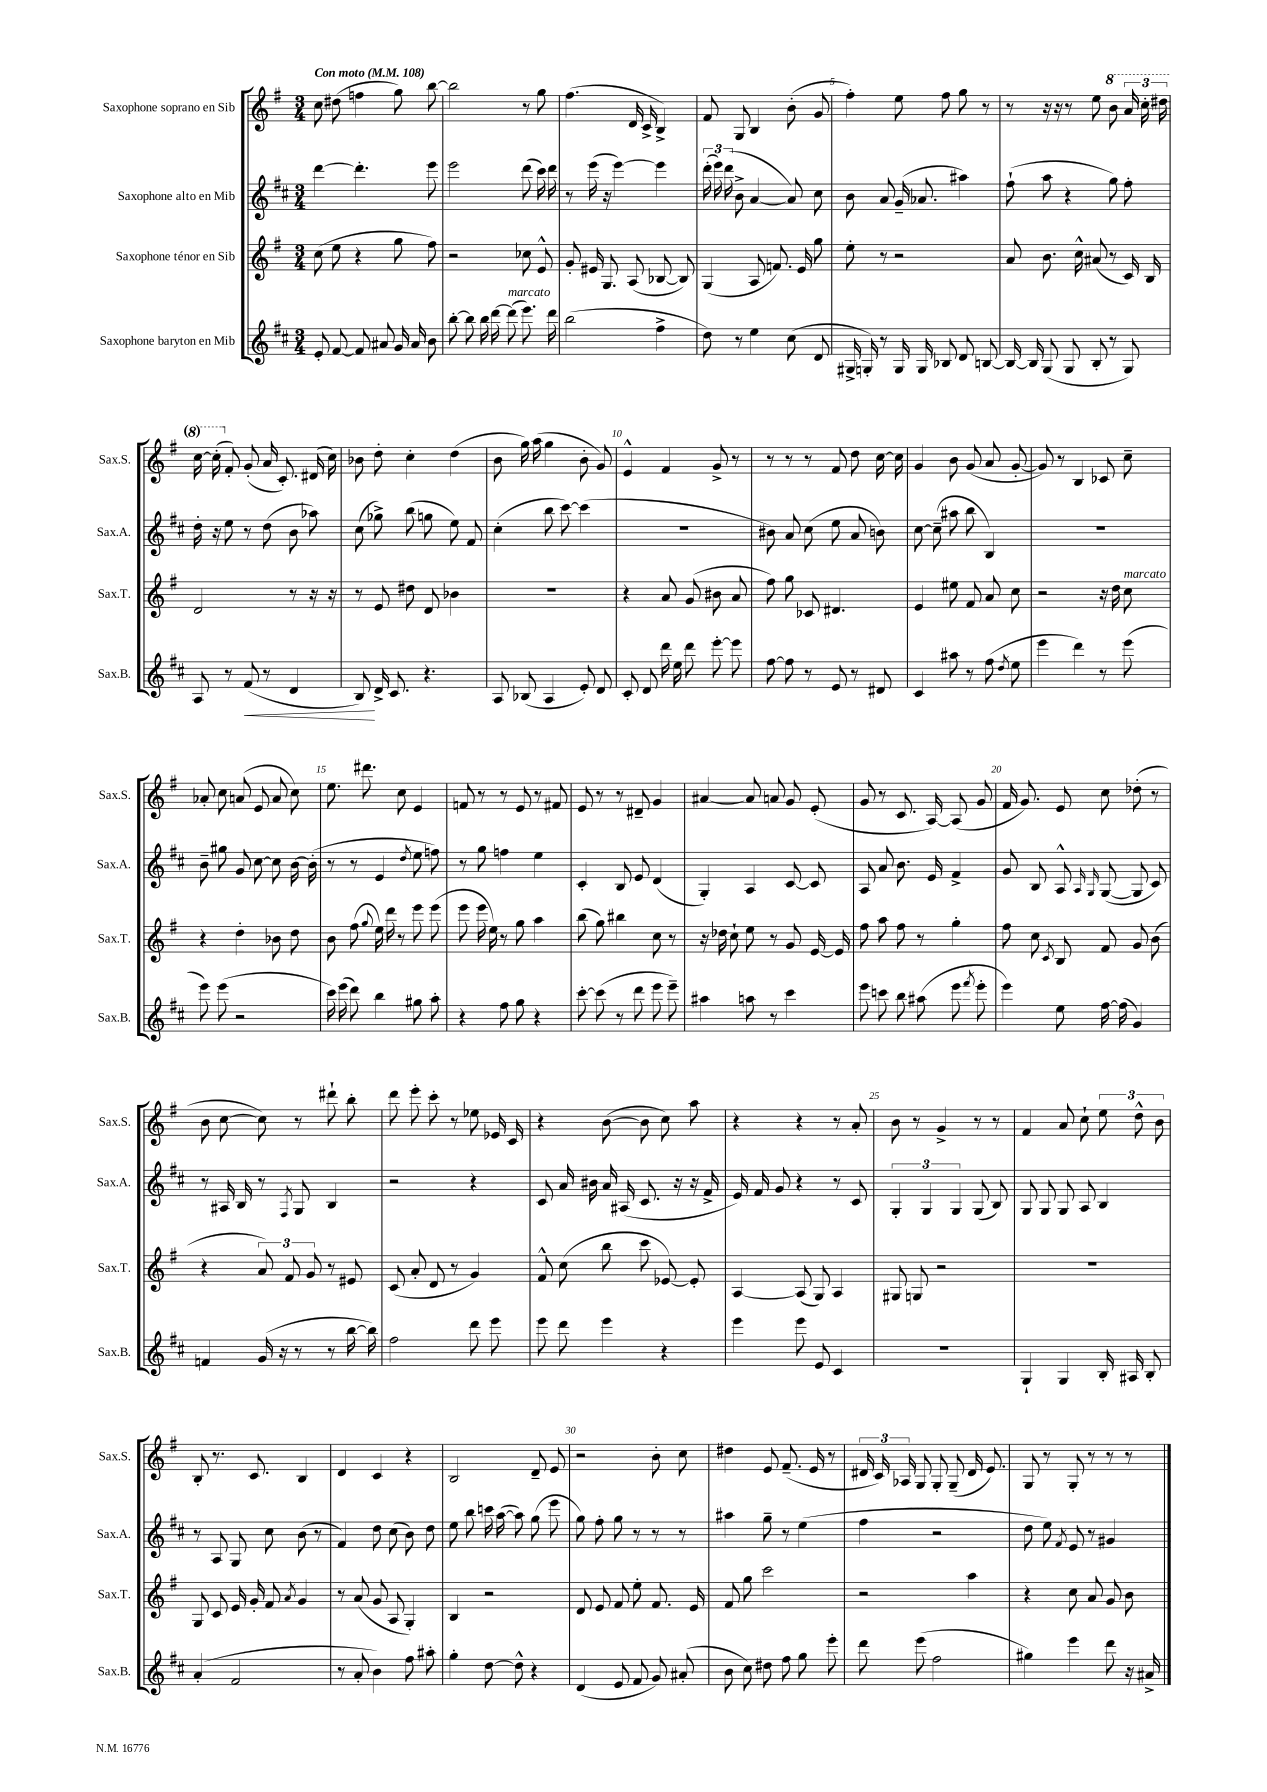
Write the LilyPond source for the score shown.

<<
\new StaffGroup <<
\new Staff = "s0" \with { instrumentName = "Saxophone soprano en Sib" shortInstrumentName = "Sax.S." } {
    \clef treble \key g \major \numericTimeSignature \time 3/4 \tempo "Con moto" 4 = 108
    \autoBeamOff c''8 dis''8( f''4 g''8) b''8~ |
    b''2 r8 g''8 |
    fis''4.( d'16 c'16-> b4->) |
    fis'8 g8 b4 b'8-.( g'8 |
    fis''4-.) e''8 fis''8 g''8 r8 |
    r8 r16 r16 r8 e''8 \ottava #1 b''8 \tuplet 3/2 { a''16 c'''16-. dis'''16 } |
    c'''16~ c'''16-.( \ottava #0 fis'8-.) g'8-.( a'16 c'8.-.) dis'16( c''16) |
    bes'8 d''8-. c''4-. d''4( |
    b'8 g''16) a''16( g''4 b'8-. g'8) |
    e'4-^ fis'4 g'8-> r8 |
    r8 r8 r8 fis'8 d''8 c''16~ c''16 |
    g'4 b'8 g'8( a'8 g'8~-. |
    g'8) r8 b4 ces'8 c''8-- |
    aes'8-. c''8 a'8( e'8 a'8 c''8) |
    e''8. dis'''8. c''8 e'4 |
    f'8 r8 r8 e'8 r8 fis'8 |
    e'8 r8 r8 dis'8-- g'4 |
    ais'4~ ais'8 a'8 g'8 e'8-.( |
    g'8 r8 c'8. a16~) a8( g'8 |
    fis'16 g'8.) e'8 c''8 des''8-.( r8 |
    b'8 c''8~ c''8) r8 dis'''8-! b''8-. |
    d'''8 e'''8-. c'''8-. r8 ees''8 ees'16 c'16 |
    r4 b'8~( b'8 c''8) a''8 |
    r4 r4 r8 a'8-. |
    b'8 r8 g'4-> r8 r8 |
    fis'4 a'8 c''8-! \tuplet 3/2 { e''8 d''8-^ b'8 } |
    b8-. r8. c'8. b4 |
    d'4 c'4 r4 |
    b2 d'8-- e'8 |
    r2 b'8-. c''8 |
    dis''4 e'8 fis'8.--( e'16 r8 |
    \tuplet 3/2 { dis'16 c'16) aes16 } g8 g8-. g8--( dis'16 e'8.) |
    g8 r8 g8-. r8 r8 r8 \bar "|." |
}
\new Staff = "s1" \with { instrumentName = "Saxophone alto en Mib" shortInstrumentName = "Sax.A." } {
    \clef treble \key d \major \numericTimeSignature \time 3/4
    \autoBeamOff d'''4~ d'''4.-. e'''8 |
    e'''2 d'''8( cis'''16) d'''16 |
    r8 e'''16( r16 e'''4~) e'''4 |
    \tuplet 3/2 { d'''16-.( e'''16) d'''16( } b'8-> a'4~ a'8) cis''8 |
    b'8 a'8 g'16--( aes'8. ais''4) |
    fis''8-!( a''8 r4 g''8) fis''8-. |
    d''16-. r16 e''8 r8 d''8( b'8 aes''8) |
    cis''8( ges''8->) b''8( g''8 e''8) fis'8 |
    cis''4-.( b''8 cis'''8~) cis'''4( |
    R2. |
    bis'8) a'8 cis''8( e''8 a'8 b'8) |
    cis''8~ cis''8--( ais''8 b''8 b4) |
    R2. |
    b'8-- gis''8 g'8 cis''8~ cis''8 b'16~ b'16-.( |
    r8 r8 e'4 \acciaccatura { d''8 } e''8 f''8) |
    r8 g''8 f''4 e''4 |
    cis'4-. b8 e'8 d'4( |
    g4-.) a4 cis'8~ cis'8 |
    a8 a'8 b'8. e'16 fis'4-> |
    g'8 b8 a8-^ \grace { a16 g16 } g8~( g8 cis'8) |
    r8 ais16 b16 r8 \acciaccatura { fis8 } g8 b4 |
    r2 r4 |
    cis'8 a'16 bis'16 a'16 ais16( cis'8. r16 r16 fis'16-> |
    e'16) fis'16 g'8 r4 r8 cis'8 |
    \tuplet 3/2 { g4-. g4 g4 } g8( b8) |
    g8 g8 g8 a8 b4 |
    r8 a8 g8 cis''8 b'8( r8 |
    fis'4) d''8 cis''8( b'8) d''8 |
    e''8 b''8 c'''16 a''16~( a''8) g''8( e'''8 |
    g''8) fis''8-. g''8 r8 r8 r8 |
    ais''4 g''8-- r8 e''4( |
    fis''4 r2 |
    d''8 e''8) \acciaccatura { fis'8 } e'8 r8 gis'4 \bar "|." |
}
\new Staff = "s2" \with { instrumentName = "Saxophone ténor en Sib" shortInstrumentName = "Sax.T." } {
    \clef treble \key g \major \numericTimeSignature \time 3/4
    \autoBeamOff c''8( e''8 r4 g''8 fis''8) |
    r2 ces''8 e'8-^ |
    g'8-. eis'16 g8. a8( bes8~ bes8) |
    g4( a8 f'8.) e'16 g''8 |
    e''8-. r8 r2 |
    a'8 b'8. c''16-^ ais'8( r8 c'16) b16 |
    d'2 r8 r16 r16 |
    r8 e'8 dis''8 d'8 bes'4 |
    R2. |
    r4 a'8 g'8( bis'8 a'8 |
    fis''8) g''8 ces'8 dis'4. |
    e'4 eis''8 fis'8 a'8 c''8 |
    r2 r16 d''16 c''8^\markup { \italic "marcato" } |
    r4 d''4-. bes'8 d''8 |
    b'8 fis''8( \appoggiatura { g''8 } e''16) d'''16 r8 e'''8 e'''8( |
    e'''8 e'''16 e''16) r8 g''8 a''4 |
    b''8( g''8) bis''4 c''8 r8 |
    r16 des''16 c''8-! e''8 r8 g'8 e'16~ e'16 |
    fis''8 a''8 fis''8 r8 g''4-. |
    fis''8 c''8 \acciaccatura { c'8 } b8 fis'8 g'8 b'8( |
    r4 \tuplet 3/2 { a'8) fis'8 g'8 } r8 eis'8 |
    c'8( a'8-. d'8 r8 g'4) |
    fis'8-^ c''8( b''8 c'''8 ees'8~) ees'8-. |
    a4~ a8( g8) a4 |
    gis8 g8 r2 |
    R2. |
    g8 c'8 e'16 g'16-. fis'8 \acciaccatura { a'8 } g'4 |
    r8 a'8( g'8 a8 g4-.) |
    b4 r2 |
    d'8 e'8 fis'8 e''8-. fis'8. e'16 |
    fis'8 g''8 c'''2 |
    r2 a''4 |
    r4 c''8 a'8 g'8 b'8 \bar "|." |
}
\new Staff = "s3" \with { instrumentName = "Saxophone baryton en Mib" shortInstrumentName = "Sax.B." } {
    \clef treble \key d \major \numericTimeSignature \time 3/4
    \autoBeamOff e'8-. fis'8~ fis'8 ais'8 g'16 ais'16 b'8 |
    b''8~-. b''8 b''16 d'''16~ d'''8^\markup { \italic "marcato" }( e'''8.) d'''16 |
    b''2( fis''4-> |
    d''8) r8 e''4 cis''8( d'8 |
    gis16-> g16-.) r8 g16 g16 bes8 d'8 b8~ |
    b16~ b16 g8( g8 b8-. r8 g8) |
    a8 r8 fis'8\<( r8 d'4 |
    b8\!) d'16-> cis'8. r4. |
    a8 bes8( a4 e'8-.) d'8 |
    cis'8-. d'8 d'''16 e''16 d'''8 e'''8~-. e'''8 |
    fis''8~ fis''8 r8 e'8 r8 dis'8 |
    cis'4 ais''8 r8 fis''8( \acciaccatura { d''8 } e''8 |
    e'''4 d'''4) r8 e'''8( |
    e'''8) e'''8( r2 |
    cis'''16) e'''16( d'''8) b''4 gis''8 a''8-. |
    r4 fis''8 g''8 r4 |
    cis'''8~-. cis'''8( r8 d'''8 e'''8 e'''8--) |
    ais''4 a''8 r8 cis'''4 |
    e'''8 c'''8 b''8 ais''8( e'''8 \acciaccatura { fis'''8 } e'''8-. |
    e'''4) e''8 fis''16~ fis''16( g'4) |
    f'4 g'16( r16 r8 r8 b''16~ b''16) |
    fis''2 d'''8 e'''8 |
    e'''8 d'''8 e'''4 r4 |
    e'''4 e'''8 e'8 cis'4 |
    R2. |
    g4-! g4 b16-. ais16 b8-. |
    a'4-.( fis'2 |
    r8 a'8-. b'4) fis''8 ais''8-. |
    g''4-. d''8~ d''8-^ r4 |
    d'4( e'8 fis'8 g'8) ais'8-.( |
    b'8 cis''8) dis''8 fis''8 g''8 e'''8-. |
    d'''8 e'''8( fis''2 |
    gis''4) e'''4 d'''8 r16 ais'16-> \bar "|." |
}
>>
>>
\layout { \context { \Score \override BarNumber.break-visibility = ##(#f #t #t) barNumberVisibility = #(every-nth-bar-number-visible 5) } }
